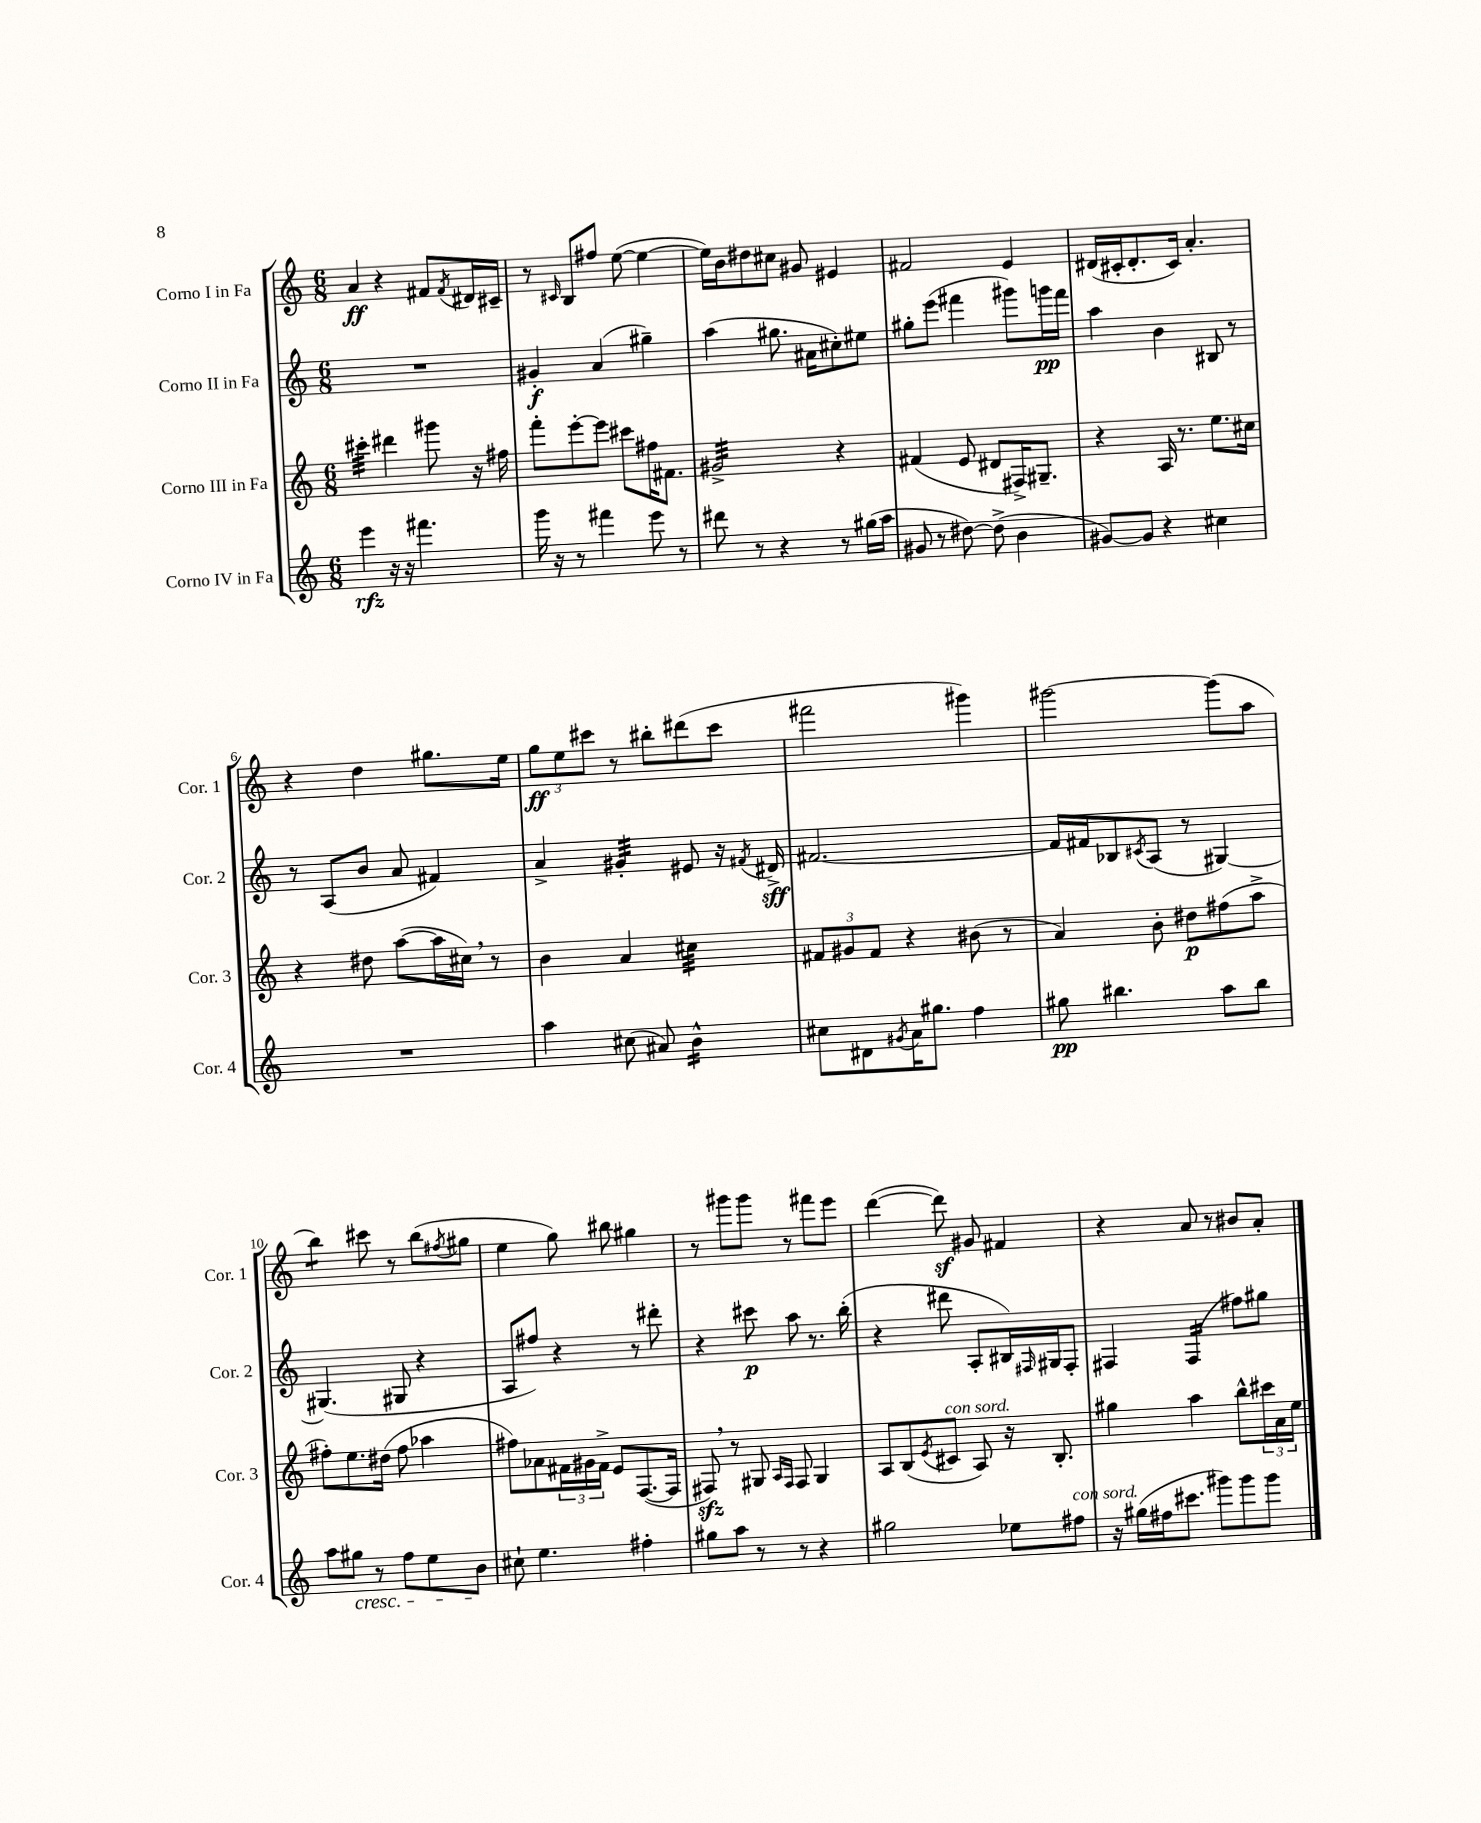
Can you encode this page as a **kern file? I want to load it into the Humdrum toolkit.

**kern	**kern	**kern	**kern
*staff4	*staff3	*staff2	*staff1
*clefG2	*clefG2	*clefG2	*clefG2
*k[]	*k[]	*k[]	*k[]
*M6/8	*M6/8	*M6/8	*M6/8
4eee	4ccc#'	2.r	4a
16r	4ddd#	.	4r
16r	.	.	.
4.fff#	.	.	.
.	8ggg#	.	8f#
.	.	.	8qf#
.	16r	.	16d#
.	16ff#	.	16c#~
=	=	=	=
16ggg	8fff'	4g#'	8r
16r	.	.	.
.	.	.	16qqc#
8r	[8eee'	.	8B
4fff#	8eee]	(4a	8ff#
.	8ccc#	.	([8ee
8eee	16ff#	4gg#~)	4ee_
.	8.f#	.	.
8r	.	.	.
=	=	=	=
8ddd#	2g#^	(4aa	16ee])
.	.	.	16b
8r	.	.	8dd#
4r	.	8.gg#	8cc#
.	.	.	8g#
.	.	16a#	.
8r	4r	8cc#')	4e#
(16gg#	.	8ee#	.
16aa	.	.	.
=	=	=	=
8g#	(4f#	8gg#'	2f#
8r	.	(8eee	.
[8dd#)	8e	4fff#	.
(8dd#^]	8d#	.	.
4b	16F#^)	8ggg#)	4e
.	8.G#~	.	.
.	.	16ggg	.
.	.	16fff#	.
=	=	=	=
[8g#)	4r	4aa	(16d#
.	.	.	16c#'
8g#]	.	.	8.d#'
4r	16A	4b	.
.	8.r	.	16c#)
.	.	.	4.a'
4cc#	8.ee	8B#	.
.	.	8r	.
.	16cc#	.	.
=	=	=	=
2.r	4r	8r	4r
.	.	(8A	.
.	8dd#	8b	4dd
.	([8aa	8a	.
.	16aa]	4f#)	8.gg#
.	16cc#)	.	.
.	8r	.	.
.	.	.	16ee
=	=	=	=
4aa	4b	4a^	12gg
.	.	.	12ee
.	.	.	12ccc#
(8cc#	4a	4g#'	8r
8a#)	.	.	8bb#'
4b^^	4cc#	8e#	(8ddd#
.	.	16r	8ccc#
.	.	8qf#	.
.	.	16d#^	.
=	=	=	=
8cc#	12f#	[2.f#	2fff#
.	12g#	.	.
8d#	.	.	.
.	12f#	.	.
8qg#	.	.	.
16a	4r	.	.
8.gg#	.	.	.
4ff	(8b#	.	4ggg#)
.	8r	.	.
=	=	=	=
8gg#	4a)	16f#]	[2ggg#
.	.	16f#	.
4.bb#	.	8B-	.
.	.	8qc#	.
.	8b'	(8A	.
.	8dd#	8r	.
8aa	(8ff#	[4G#)	(8ggg#]
8bb#	8aa^	.	8aa
=	=	=	=
8aa	8ff#')	(4.G#]	4bb)
8gg#	8.ee	.	.
8r	.	.	8ccc#
.	(16dd#	.	.
8ff	8ff#	8G#	8r
8ee	4aa-	4r	(8bb
.	.	.	8qff#
8b	.	.	8gg#
=	=	=	=
8cc#`	8ff#)	8A	4ee
4.ee	8a-	8ff#)	.
.	24f#	4r	8gg)
.	24g#	.	.
.	24f#^	.	.
.	8e	.	8bb#
4ff#'	([8.F	8r	4gg#
.	.	8ddd#'	.
.	16F]	.	.
=	=	=	=
8gg#	8F#)	4r	8r
8aa	8r	.	8ggg#
8r	8G#	8ccc#	8ggg#
.	16qqA	.	.
.	16qqF#	.	.
8r	8F#	8aa	8r
4r	4G#	8.r	8fff#
.	.	.	8eee
.	.	(16bb'	.
=	=	=	=
2gg#	8A	4r	([4ddd
.	(8B	.	.
.	8qe	.	.
.	8c#	8ddd#	8ddd])
.	8A)	8A'	8g#
8ee-	16r	16B#)	4f#
.	.	16qqF#	.
.	8.B'	16G#	.
8ff#	.	8F#'	.
=	=	=	=
16r	4gg#	4F#	4r
(16gg#	.	.	.
16ff#	.	.	.
8.ccc#	.	.	.
.	4aa	(4F#	8a
8ggg#)	.	.	8r
8ggg#	8bb^^	8ff#)	8b#
8ggg#	24ccc#	8gg#	8a'
.	24a	.	.
.	24ee	.	.
==	==	==	==
*-	*-	*-	*-
